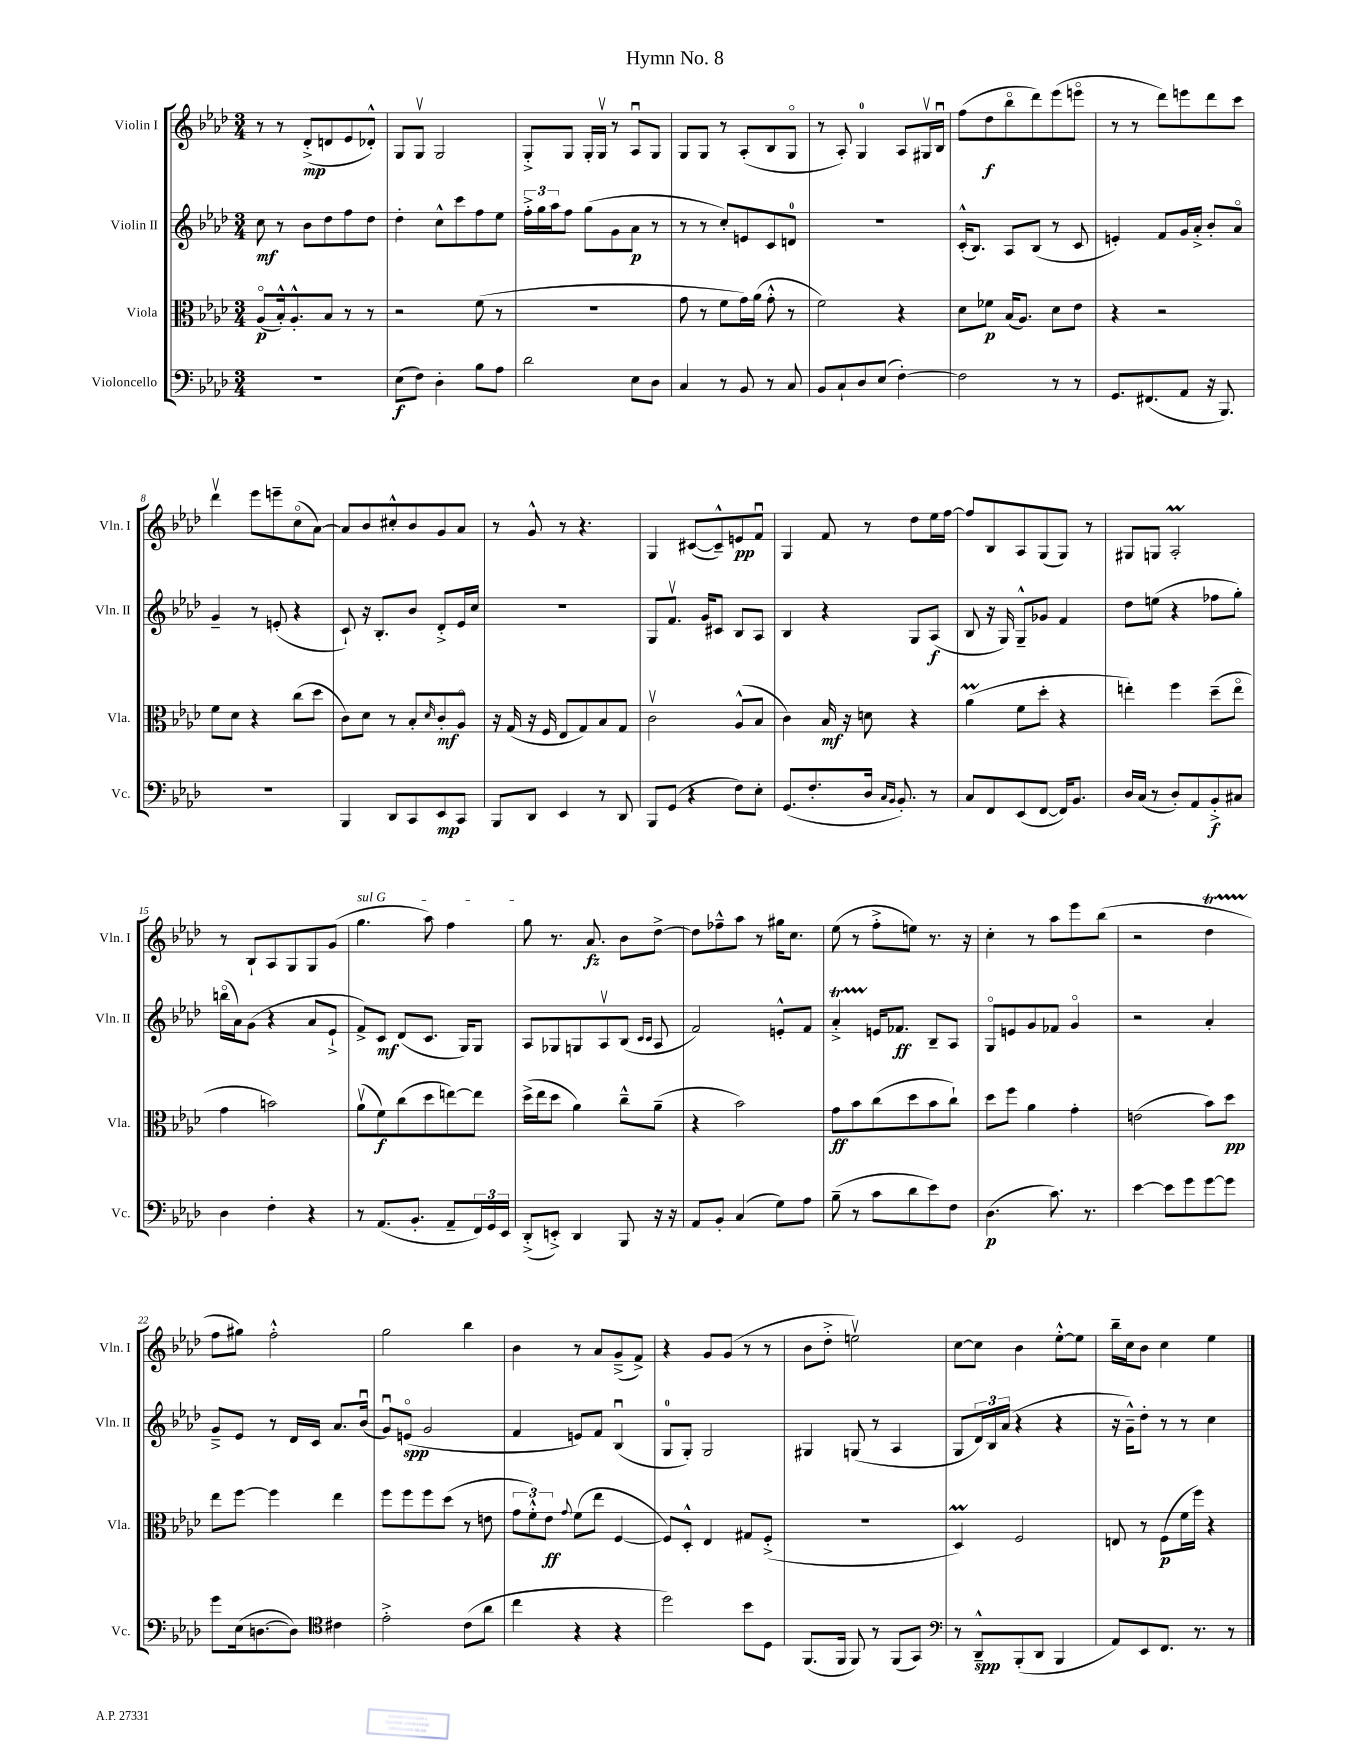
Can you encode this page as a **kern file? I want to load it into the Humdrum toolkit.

**kern	**dynam	**kern	**dynam	**kern	**dynam	**kern	**dynam
*part4	*part4	*part3	*part3	*part2	*part2	*part1	*part1
*staff4	*staff4	*staff3	*staff3	*staff2	*staff2	*staff1	*staff1
*I"Violoncello	*	*I"Viola	*	*I"Violin II	*	*I"Violin I	*
*I'Vc.	*	*I'Vla.	*	*I'Vln. II	*	*I'Vln. I	*
*clefF4	*	*clefC3	*	*clefG2	*	*clefG2	*
*k[b-e-a-d-]	*	*k[b-e-a-d-]	*	*k[b-e-a-d-]	*	*k[b-e-a-d-]	*
*M3/4	*	*M3/4	*	*M3/4	*	*M3/4	*
=1	=1	=1	=1	=1	=1	=1	=1
2.r	.	(8A-/L	p	8cc\	mf	8r	.
.	.	16B-'^^/k)	.	8r	.	8r	.
.	.	8.A-'^^/	.	.	.	.	.
.	.	.	.	8b-\L	.	(8d-'^/L	mp
.	.	8B-/J	.	8dd-\	.	8dn/	.
.	.	8r	.	8ff\	.	8e-/	.
.	.	8r	.	8dd-\J	.	8d-X'^^/J)	.
=2	=2	=2	=2	=2	=2	=2	=2
(8E-\L	f	2r	.	4dd-'\	.	8G/L	.
8F\J)	.	.	.	.	.	8Gv/J	.
4D-'\	.	.	.	8cc^^\L	.	2G/	.
.	.	.	.	8ccc\	.	.	.
8B-\L	.	(8f\	.	8ff\	.	.	.
8A-\J	.	8r	.	8ee-\J	.	.	.
=3	=3	=3	=3	=3	=3	=3	=3
2d-\	.	2.r	.	24ff'^\LL	.	8G'^/L	.
.	.	.	.	24gg\	.	.	.
.	.	.	.	24aa-\J	.	.	.
.	.	.	.	8ff\J	.	8G/J	.
.	.	.	.	(8gg\L	.	16G'/LL	.
.	.	.	.	.	.	16Gv/JJ	.
.	.	.	.	8g\	.	8r	.
8E-\L	.	.	.	8a-\J	p	8A-u/L	.
8D-\J	.	.	.	8r	.	8G/J	.
=4	=4	=4	=4	=4	=4	=4	=4
4C/	.	8g\	.	8r	.	8G/L	.
.	.	8r	.	8r	.	8G/J	.
8r	.	8f\L	.	8cc'/L)	.	8r	.
8BB-/	.	16g\L)	.	8en/	.	(8A-'/L	.
.	.	(16a-\JJ	.	.	.	.	.
8r	.	8g'^^\	.	8c/	.	8B-/	.
8C/	.	8r	.	8dn/J	.	8G/J	.
=5	=5	=5	=5	=5	=5	=5	=5
8BB-/L	.	2f\)	.	2.r	.	8r	.
8C`/	.	.	.	.	.	8A-'/)	.
8D-/	.	.	.	.	.	4G/	.
(8E-/J	.	.	.	.	.	.	.
[4F'\)	.	4r	.	.	.	8A-/L	.
.	.	.	.	.	.	16G#Xv/L	.
.	.	.	.	.	.	16B-u/JJ	.
=6	=6	=6	=6	=6	=6	=6	=6
2F\]	.	8d-\L	.	(16c'^^/KL	.	(8ff\L	.
.	.	.	.	8.B-/J)	.	.	.
.	.	8f-X\J	p	.	.	8dd-\	f
.	.	(16B-/KL	.	8A-/L	.	8bb-\	.
.	.	8.A-/J)	.	.	.	.	.
.	.	.	.	(8B-/J	.	8ddd-\)	.
8r	.	8d-\L	.	8r	.	(8eee-\	.
8r	.	8e-\J	.	8c/	.	8eeen\J	.
=7	=7	=7	=7	=7	=7	=7	=7
8.GG/L	.	4r	.	4en'/)	.	8r	.
.	.	.	.	.	.	8r	.
(8.FF#X/	.	.	.	.	.	.	.
.	.	2r	.	8f/L	.	8ddd-\L)	.
8AA-/J	.	.	.	16g/L	.	8eeen\	.
.	.	.	.	16a-'^/JJ	.	.	.
16r	.	.	.	8b-'/L	.	8ddd-\	.
8.BBB-/)	.	.	.	.	.	.	.
.	.	.	.	8a-/J	.	8ccc\J	.
!!LO:LB:g=z
=8	=8	=8	=8	=8	=8	=8	=8
2.r	.	8f\L	.	4g~/	.	4ddd-v\	.
.	.	8d-\J	.	.	.	.	.
.	.	4r	.	8r	.	8eee-\L	.
.	.	.	.	(8en'/	.	8eeen~\	.
.	.	(8cc\L	.	4r	.	(8cc\	.
.	.	8dd-\J	.	.	.	[8a-\J)	.
=9	=9	=9	=9	=9	=9	=9	=9
4BBB-/	.	8c\L)	.	8c`/)	.	8a-/L]	.
.	.	8d-\J	.	16r	.	8b-/	.
.	.	.	.	8.B-'/L	.	.	.
8DD-/L	.	8r	.	.	.	8cc#X'^^/	.
8CC/	.	8B-'/L	.	8b-/J	.	8b-/	.
.	.	16qqd-/	.	.	.	.	.
8EE-/	mp	8c'/	mf	8d-'^/L	.	8g/	.
8CC/J	.	8A-/J	.	16e-/L	.	8a-/J	.
.	.	.	.	16cc/JJ	.	.	.
=10	=10	=10	=10	=10	=10	=10	=10
8BBB-/L	.	16r	.	2.r	.	8r	.
.	.	(16G/	.	.	.	.	.
8DD-/J	.	16r	.	.	.	8g^^/	.
.	.	16F/	.	.	.	.	.
4EE-/	.	8E-/L	.	.	.	8r	.
.	.	8G/)	.	.	.	4.r	.
8r	.	8B-/	.	.	.	.	.
8DD-/	.	8G/J	.	.	.	.	.
=11	=11	=11	=11	=11	=11	=11	=11
8BBB-/L	.	2cv\	.	8G/L	.	4G/	.
(8GG/J	.	.	.	8.fv/J	.	.	.
4r	.	.	.	.	.	([8c#X/L	.
.	.	.	.	16g/KL	.	.	.
.	.	.	.	8c#X/J	.	8c#~^^/])	.
8F\L)	.	(8A-^^/L	.	8B-/L	.	8en/	pp
8E-'\J	.	8B-/J	.	8A-/J	.	8fu/J	.
=12	=12	=12	=12	=12	=12	=12	=12
(8.GG/L	.	4c\)	.	4B-/	.	4G/	.
8.F'/	.	.	.	.	.	.	.
.	.	16B-/	mf	4r	.	8f/	.
.	.	16r	.	.	.	.	.
16D-/Jk	.	8dn\	.	.	.	8r	.
16qqC/LL	.	.	.	.	.	.	.
16qqBB-/JJ	.	.	.	.	.	.	.
8.BB-'/)	.	.	.	.	.	.	.
.	.	4r	.	8G/L	.	8dd-\L	.
8r	.	.	.	(8A-/J	f	16ee-\L	.
.	.	.	.	.	.	[16ff\JJ	.
=13	=13	=13	=13	=13	=13	=13	=13
8C/L	.	(4a-M\	.	8B-/	.	8ff/L]	.
8FF/	.	.	.	16r	.	8B-/	.
.	.	.	.	16G/)	.	.	.
(8EE-/	.	8f\L	.	8G~^^/L	.	8A-/	.
[8FF/J	.	8dd-'\J	.	8g-X/J	.	(8G/	.
16FF/KL])	.	4r	.	4f/	.	8G/J)	.
8.BB-/J	.	.	.	.	.	.	.
.	.	.	.	.	.	8r	.
=14	=14	=14	=14	=14	=14	=14	=14
16D-/LL	.	4een'\)	.	8dd-\L	.	8G#X/L	.
(16C/JJ	.	.	.	.	.	.	.
8r	.	.	.	(8een\J	.	8Gn/J	.
8D-'/L)	.	4ff\	.	4r	.	2A-M'/	.
8AA-/	.	.	.	.	.	.	.
8BB-'^/	f	(8dd-~\L	.	8ff-X\L	.	.	.
8C#X/J	.	8ee\J	.	8gg'\J)	.	.	.
!!LO:LB:g=z
=15	=15	=15	=15	=15	=15	=15	=15
4D-\	.	4g\	.	(16bbn\LL	.	8r	.
.	.	.	.	16a-\J)	.	.	.
.	.	.	.	(8g\J	.	8B-`/L	.
4F'\	.	2bn\)	.	4r	.	8A-/	.
.	.	.	.	.	.	8G/	.
4r	.	.	.	8a-/L	.	8G/	.
.	.	.	.	8e-`^/J	.	(8g/J	.
=16	=16	=16	=16	=16	=16	=16	=16
!	!	!	!	!	!	!LO:TX:a:i:t=sul G	!
8r	.	(8a-v\L	.	8f^/L)	.	4.gg\	.
(8.AA-/L	.	8f\)	f	8c/J	mf	.	.
.	.	(8cc\	.	(8d-/L	.	.	.
8.BB-'/J	.	.	.	.	.	.	.
.	.	8dd-\	.	8.c/J	.	8aa-\)	.
8AA-~/L	.	[8een\)	.	.	.	4ff\	.
.	.	.	.	16G/KL)	.	.	.
24FF/L)	.	8ee\J]	.	8G/J	.	.	.
24GG/	.	.	.	.	.	.	.
24EE-/JJ	.	.	.	.	.	.	.
=17	=17	=17	=17	=17	=17	=17	=17
(8DD-'^/L	.	(16dd-^\LL	.	8A-/L	.	8gg\	.
.	.	16ee-\J	.	.	.	.	.
8EEn'^/J)	.	8dd-\J	.	8G-X/	.	8.r	.
4DD-/	.	4a-\)	.	8Gn/	.	.	.
.	.	.	.	.	.	8.a-/	fz
.	.	.	.	8A-v/	.	.	.
8BBB-/	.	8cc~^^\L	.	(8B-/J	.	8b-\L	.
.	.	.	.	16qqc/LL	.	.	.
.	.	.	.	16qqc/JJ	.	.	.
16r	.	(8a-~\J	.	8A-/	.	[8dd-^\J	.
16r	.	.	.	.	.	.	.
=18	=18	=18	=18	=18	=18	=18	=18
8AA-/L	.	4r	.	2f/)	.	8dd-\L]	.
8BB-'/J	.	.	.	.	.	8ff-X~^^\	.
(4C/	.	2b-\)	.	.	.	8aa-\J	.
.	.	.	.	.	.	8r	.
8G\L)	.	.	.	8en'^^/L	.	16gg#X\KL	.
.	.	.	.	.	.	8.cc\J	.
8A-\J	.	.	.	8f/J	.	.	.
=19	=19	=19	=19	=19	=19	=19	=19
(8B-~\	.	8g\L	ff	4a-T'^/	.	(8ee-\	.
8r	.	8b-\	.	.	.	8r	.
8c\L	.	(8cc\	.	16en/KL	.	8ff'^\L	.
.	.	.	.	8.f-X/J	ff	.	.
8d-\	.	8dd-\	.	.	.	8een\J)	.
8e-\)	.	8b-\	.	8B-~/L	.	8.r	.
8F\J	.	8cc`\J)	.	8A-/J	.	.	.
.	.	.	.	.	.	16r	.
=20	=20	=20	=20	=20	=20	=20	=20
(4.D-\	p	8dd-\L	.	8G/L	.	4cc'\	.
.	.	8ff\J	.	8en/	.	.	.
.	.	4a-\	.	8g/	.	8r	.
8.c\)	.	.	.	8f-X/J	.	8aa-\L	.
.	.	4g'\	.	4g/	.	8eee-\	.
8.r	.	.	.	.	.	.	.
.	.	.	.	.	.	(8bb-\J	.
=21	=21	=21	=21	=21	=21	=21	=21
[4e-\	.	(2en\	.	2r	.	2r	.
8e-\L]	.	.	.	.	.	.	.
8g\	.	.	.	.	.	.	.
[8g\	.	8b-\L)	.	4a-'/	.	4dd-T\	.
8g\J]	.	8dd-\J	pp	.	.	.	.
!!LO:LB:g=z
=22	=22	=22	=22	=22	=22	=22	=22
8g\L	.	8ee-\L	.	8g~^/L	.	8ff\L	.
(16E-\k	.	[8ff\J	.	8e-/J	.	8gg#X\J)	.
[8.Dn\	.	.	.	.	.	.	.
.	.	4ff\]	.	8r	.	2ff'^^\	.
8D\J])	.	.	.	16d-/LL	.	.	.
.	.	.	.	16c/JJ	.	.	.
*clefC4	*	*	*	*	*	*	*
4c#X\	.	4ee-\	.	8.a-/L	.	.	.
.	.	.	.	(16b-u/Jk	.	.	.
=23	=23	=23	=23	=23	=23	=23	=23
2e-'^\	.	8ff\L	.	8gu/L)	.	2gg\	.
.	.	8ff\	.	(8en/J	spp	.	.
.	.	8ff\	.	2g/	.	.	.
.	.	(8dd-\J	.	.	.	.	.
(8c\L	.	8r	.	.	.	4bb-\	.
8a-\J	.	8en\	.	.	.	.	.
=24	=24	=24	=24	=24	=24	=24	=24
4cc\	.	12g\L	.	4f/	.	4b-\	.
.	.	12f'^^\)	.	.	.	.	.
.	.	12e-\J	ff	.	.	.	.
.	.	8qqg/	.	.	.	.	.
4r	.	(8f\L	.	8en/L)	.	8r	.
.	.	8ee-\J	.	8f/J	.	8a-/L	.
4r	.	[4F/	.	(4B-u/	.	(8g~^/	.
.	.	.	.	.	.	8f^/J)	.
=25	=25	=25	=25	=25	=25	=25	=25
2dd-\)	.	8F/L])	.	8G/L	.	4r	.
.	.	8D-'^^/J	.	8G'/J)	.	.	.
.	.	4E-/	.	2G/	.	8g/L	.
.	.	.	.	.	.	(8g/J	.
8b-\L	.	8G#X/L	.	.	.	8r	.
8D-\J	.	(8F'^/J	.	.	.	8r	.
=26	=26	=26	=26	=26	=26	=26	=26
(8.FF/L	.	2.r	.	4G#X/	.	8b-\L	.
.	.	.	.	.	.	8dd-'^\J	.
16FF/Jk	.	.	.	.	.	.	.
8FF/)	.	.	.	(8Gn/	.	2eenv\)	.
8r	.	.	.	8r	.	.	.
(8FF/L	.	.	.	4A-/	.	.	.
8GG/J)	.	.	.	.	.	.	.
=27	=27	=27	=27	=27	=27	=27	=27
*clefF4	*	*	*	*	*	*	*
8r	.	4D-M/)	.	8G/L	.	[8cc\L	.
8DD-~^^/L	spp	.	.	24d-/L)	.	8cc\J]	.
.	.	.	.	24B-/	.	.	.
.	.	.	.	(24a-/JJ	.	.	.
(8BBB-'/	.	2F/	.	4r	.	4b-\	.
8DD-/J	.	.	.	.	.	.	.
4BBB-/	.	.	.	4r	.	[8ee-'^^\L	.
.	.	.	.	.	.	8ee-\J]	.
=28	=28	=28	=28	=28	=28	=28	=28
8AA-/L)	.	8En/	.	16r	.	16bb-~\LL	.
.	.	.	.	16g~^^\KL)	.	16cc\J	.
8EE-/	.	8r	.	8dd-'\J	.	8b-\J	.
8.FF/J	.	(8F\L	p	8r	.	4cc\	.
.	.	16f\L	.	8r	.	.	.
8.r	.	16ff\JJ)	.	.	.	.	.
.	.	4r	.	4cc\	.	4ee-\	.
8r	.	.	.	.	.	.	.
==	==	==	==	==	==	==	==
*-	*-	*-	*-	*-	*-	*-	*-
